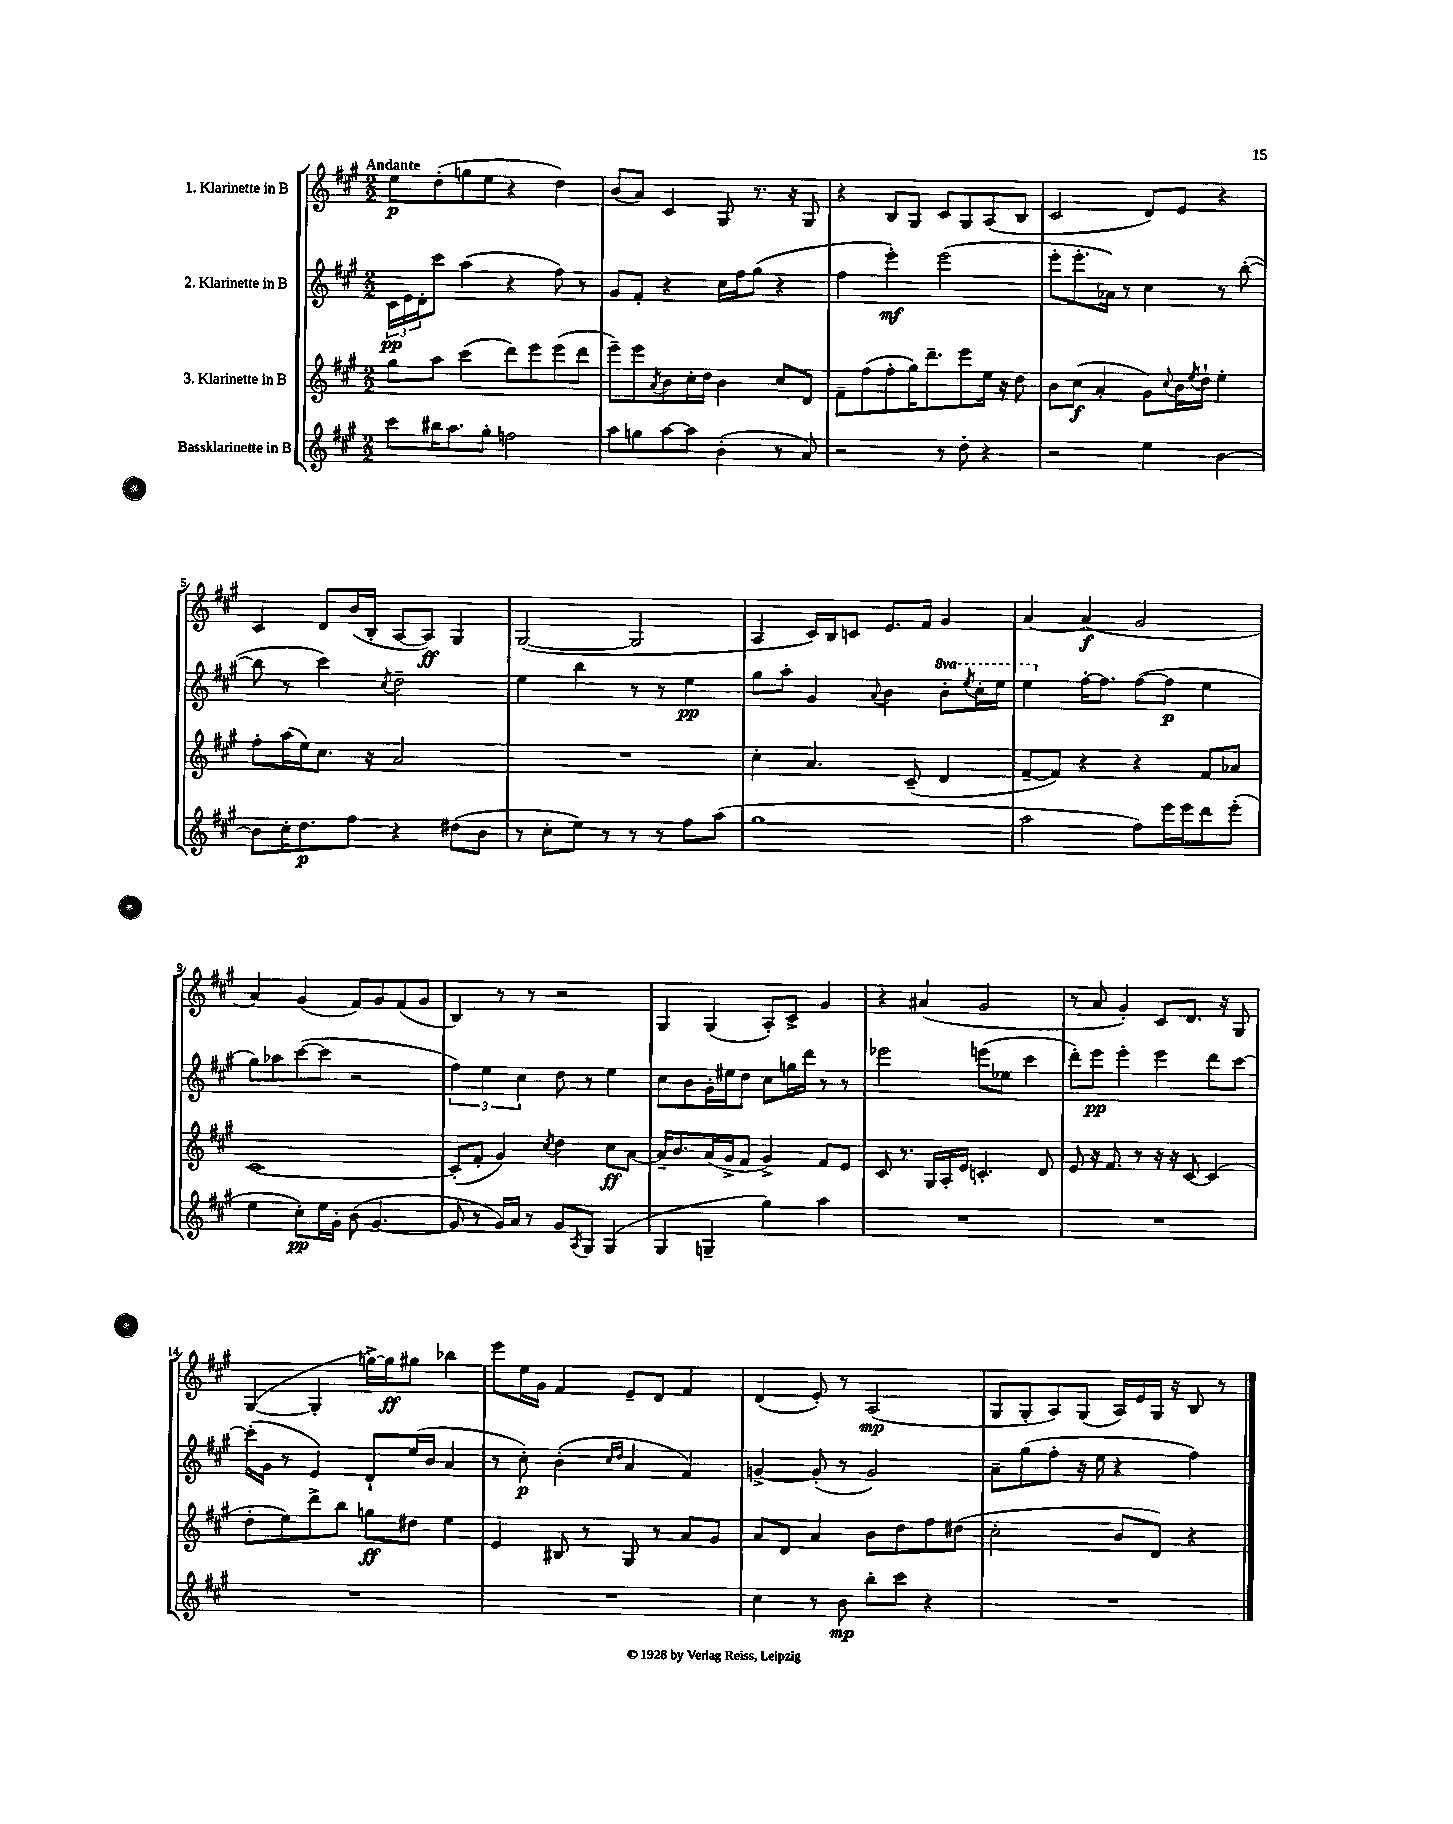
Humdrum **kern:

**kern	**kern	**kern	**kern
*staff4	*staff3	*staff2	*staff1
*clefG2	*clefG2	*clefG2	*clefG2
*k[f#c#g#]	*k[f#c#g#]	*k[f#c#g#]	*k[f#c#g#]
*M2/2	*M2/2	*M2/2	*M2/2
8ccc#\L	8gg#\L	24c#\LL	8ee\L
.	.	24e\	.
.	.	24d'\J	.
16bb#\K	8aa\J	8ccc#\J	(8dd'\
8.aa\	.	.	.
.	(4ccc#\	(4aa\	8gg\
8gg#'\J	.	.	8ee\J
2ff\	8ddd\L)	4r	4r
.	8eee\	.	.
.	(8eee\	8ff#\)	4dd\)
.	8ddd\J	8r	.
=	=	=	=
8aa\L	8eee~\L)	8g#/L	(8b/L
8gg\	8eee\	8f#'/J	8a/J)
.	8qa/	.	.
[8aa\	8b\	4r	4c#/
8aa\]J	16cc#'\L	.	.
.	16dd\JJ	.	.
(4b'\	4b\	16cc#\LL	8G#/
.	.	16ff#\J	.
.	.	(8gg#\J	8.r
8r	8cc#/L	4r	.
.	.	.	16r
8a/)	8d/J	.	8G#/
=	=	=	=
2r	8f#~\L	4ff#\	4r
.	(8ff#\	.	.
.	8ff#'\	4eee'\)	8B/L
.	16gg#\K)	.	8G#/J
.	8.ddd~\	.	.
8r	.	(2eee\	8c#/L
8dd'\	8eee\	.	8G#/
4r	16ee\Jk	.	(8A/
.	16r	.	.
.	8dd\	.	8B/J
=	=	=	=
2r	8b\L	8eee'\L	2c#/
.	(8cc#\J	8.eee'\	.
.	4a'/	.	.
.	.	16a-\Jk)	.
.	.	8r	.
4ee\	8g#\L)	4cc#\	8d/L)
.	8qqcc#/	.	.
.	16b\L	.	8e/J
.	8qee/	.	.
.	16dd`\JJ	.	.
[4b\	4ee'\	8r	4r
.	.	([8bb'\	.
=	=	=	=
8b\]L	8ff#'\L	8bb\]	4c#/
16cc#'\K	(16aa\L	8r	.
8.dd\	16ee\J)	.	.
.	8.cc#\J	4ccc#\)	8d/L
8ff#\J	.	.	(16b/L
.	16r	.	16B'/JJ
.	.	8qcc#/	.
4r	2a/	2dd~\	[8A/L
.	.	.	8A/]J)
(8dd#\L	.	.	4G#/
8b\J	.	.	.
=	=	=	=
8r	1r	4ee\	([2G#/
8cc#'\L	.	.	.
8ee\J)	.	4bb\	.
8r	.	.	.
8r	.	8r	2G#/]
8r	.	8r	.
8ff#\L	.	4ee\	.
(8aa\J	.	.	.
=	=	=	=
1gg#	4cc#'\	8gg#\L	4A/
.	.	8aa'\J	.
.	4.a/	4g#/	16c#/LL)
.	.	.	16B/J
.	.	.	8c/J
.	.	8qqa/	.
.	.	4b\	8.e/L
.	(8c#~/	.	.
.	.	.	16f#/Jk
.	4d/	8bb'\L	4g#/
.	.	8qeee/	.
.	.	16ccc#'\L	.
.	.	16eee\JJ	.
=	=	=	=
2aa\	[8f#~/L	4eee\	[4a/
.	8f#/]J)	.	.
.	4r	[16ff#'\LK	(4a/]
.	.	8.ff#\]J	.
8ff#\L)	4r	([8ff#\L	2g#/
16eee\L	.	8ff#\]J	.
16eee\J	.	.	.
8ddd\	8f#/L	4ee\	.
(8eee'\J	8a-/J	.	.
=	=	=	=
4ee\	[1c#	8gg#\L)	4a/)
.	.	8aa-\	.
8cc#'\L)	.	([8ccc#\	(4g#/
16ee\L	.	8ccc#\]J	.
16g#'\JJ	.	.	.
(8b\	.	2r	8f#/L)
[4.g#/	.	.	8g#/
.	.	.	(8f#/
.	.	.	8g#/J
=	=	=	=
8g#/]	(8c#'/]L	6ff#\)	4B/)
8r	8f#'/J	.	.
.	.	6ee\	.
16g#/LL)	4g#/)	.	8r
16a/JJ	.	.	.
.	.	6cc#\	.
8r	.	.	8r
.	8qcc#/	.	.
8g#/L	4dd\	8dd\	2r
8qA/	.	.	.
8G#/J	.	8r	.
(4G#/	8cc#\L	4ee\	.
.	[8a\J	.	.
=	=	=	=
4G#/	16a~/]LK	8cc#\L	4G#/
.	8.b/	.	.
.	.	8b\	.
4G~/	(16a/L	16g#'\L	(4G#/
.	16g#^/J	16ee#\J	.
.	8f#/J	8dd\J	.
4gg#\)	4g#^/)	8cc#\L	8A'/L)
.	.	16gg\L	8c#^/J
.	.	16ddd\JJ	.
4aa\	8f#/L	8r	4g#/
.	8e/J	8r	.
=	=	=	=
1r	8c#/	2eee-\	4r
.	8.r	.	.
.	.	.	(4a#/
.	16G#/LL	.	.
.	16A'/	.	.
.	16e/JJ	.	.
.	4.c'/	(8eee\L	2g#/
.	.	8ee-\J	.
.	.	4ccc#\	.
.	8d/	.	.
=	=	=	=
1r	8e/	8ddd'\L)	8r
.	16r	8eee\J	8a/
.	8.f#/	.	.
.	.	4eee'\	4g#'/)
.	8r	.	.
.	16r	4eee\	8c#/L
.	16r	.	.
.	[8c#/	.	8.d/J
.	(4c#/]	8ddd\L	.
.	.	.	16r
.	.	[8ccc#\J	8G#/
=	=	=	=
1r	8dd'\L	(16ccc#'\]LL	([4G#/
.	.	16g#\JJ	.
.	8ee\)	8r	.
.	8ddd^\	4e/)	4G#'/]
.	8bb\J	.	.
.	8gg\L	8d`/L	[16gg^\LL)
.	.	.	16gg\]J
.	8dd#\J	(16ee/L	8gg#\J
.	.	16b/JJ	.
.	4ee\	4a/	4bb-\
=	=	=	=
1r	4e/	8r	8eee\L
.	.	8cc#'\)	16ee\L
.	.	.	16g#\JJ
.	8B#/	(4b'\	4f#/
.	8r	.	.
.	.	16qqcc#/LL	.
.	.	16qqdd/JJ	.
.	8G#/	4a/	8e~/L
.	8r	.	8d/J
.	8a/L	4f#/)	4f#/
.	8g#/J	.	.
=	=	=	=
4cc#\	8a/L	[4g^/	(4d/
.	8d/J	.	.
8r	4a/	(8g'/]	8e'/)
8b\	.	8r	8r
8bb'\L	8b\L	2g/)	(2A/
8ccc#\J	8dd\	.	.
4r	8ff#\	.	.
.	(8dd#\J	.	.
=	=	=	=
1r	2cc#'\	8a~\L	8G#/L
.	.	(8gg#\	8G#'/
.	.	8ff#'\J	8A/)
.	.	16r	(8G#/J
.	.	16ee\	.
.	8b/L	4r	16A/LL)
.	.	.	16e/
.	8d/J)	.	16G#/JJ
.	.	.	16r
.	4r	4ff#\)	8B/
.	.	.	8r
==	==	==	==
*-	*-	*-	*-
